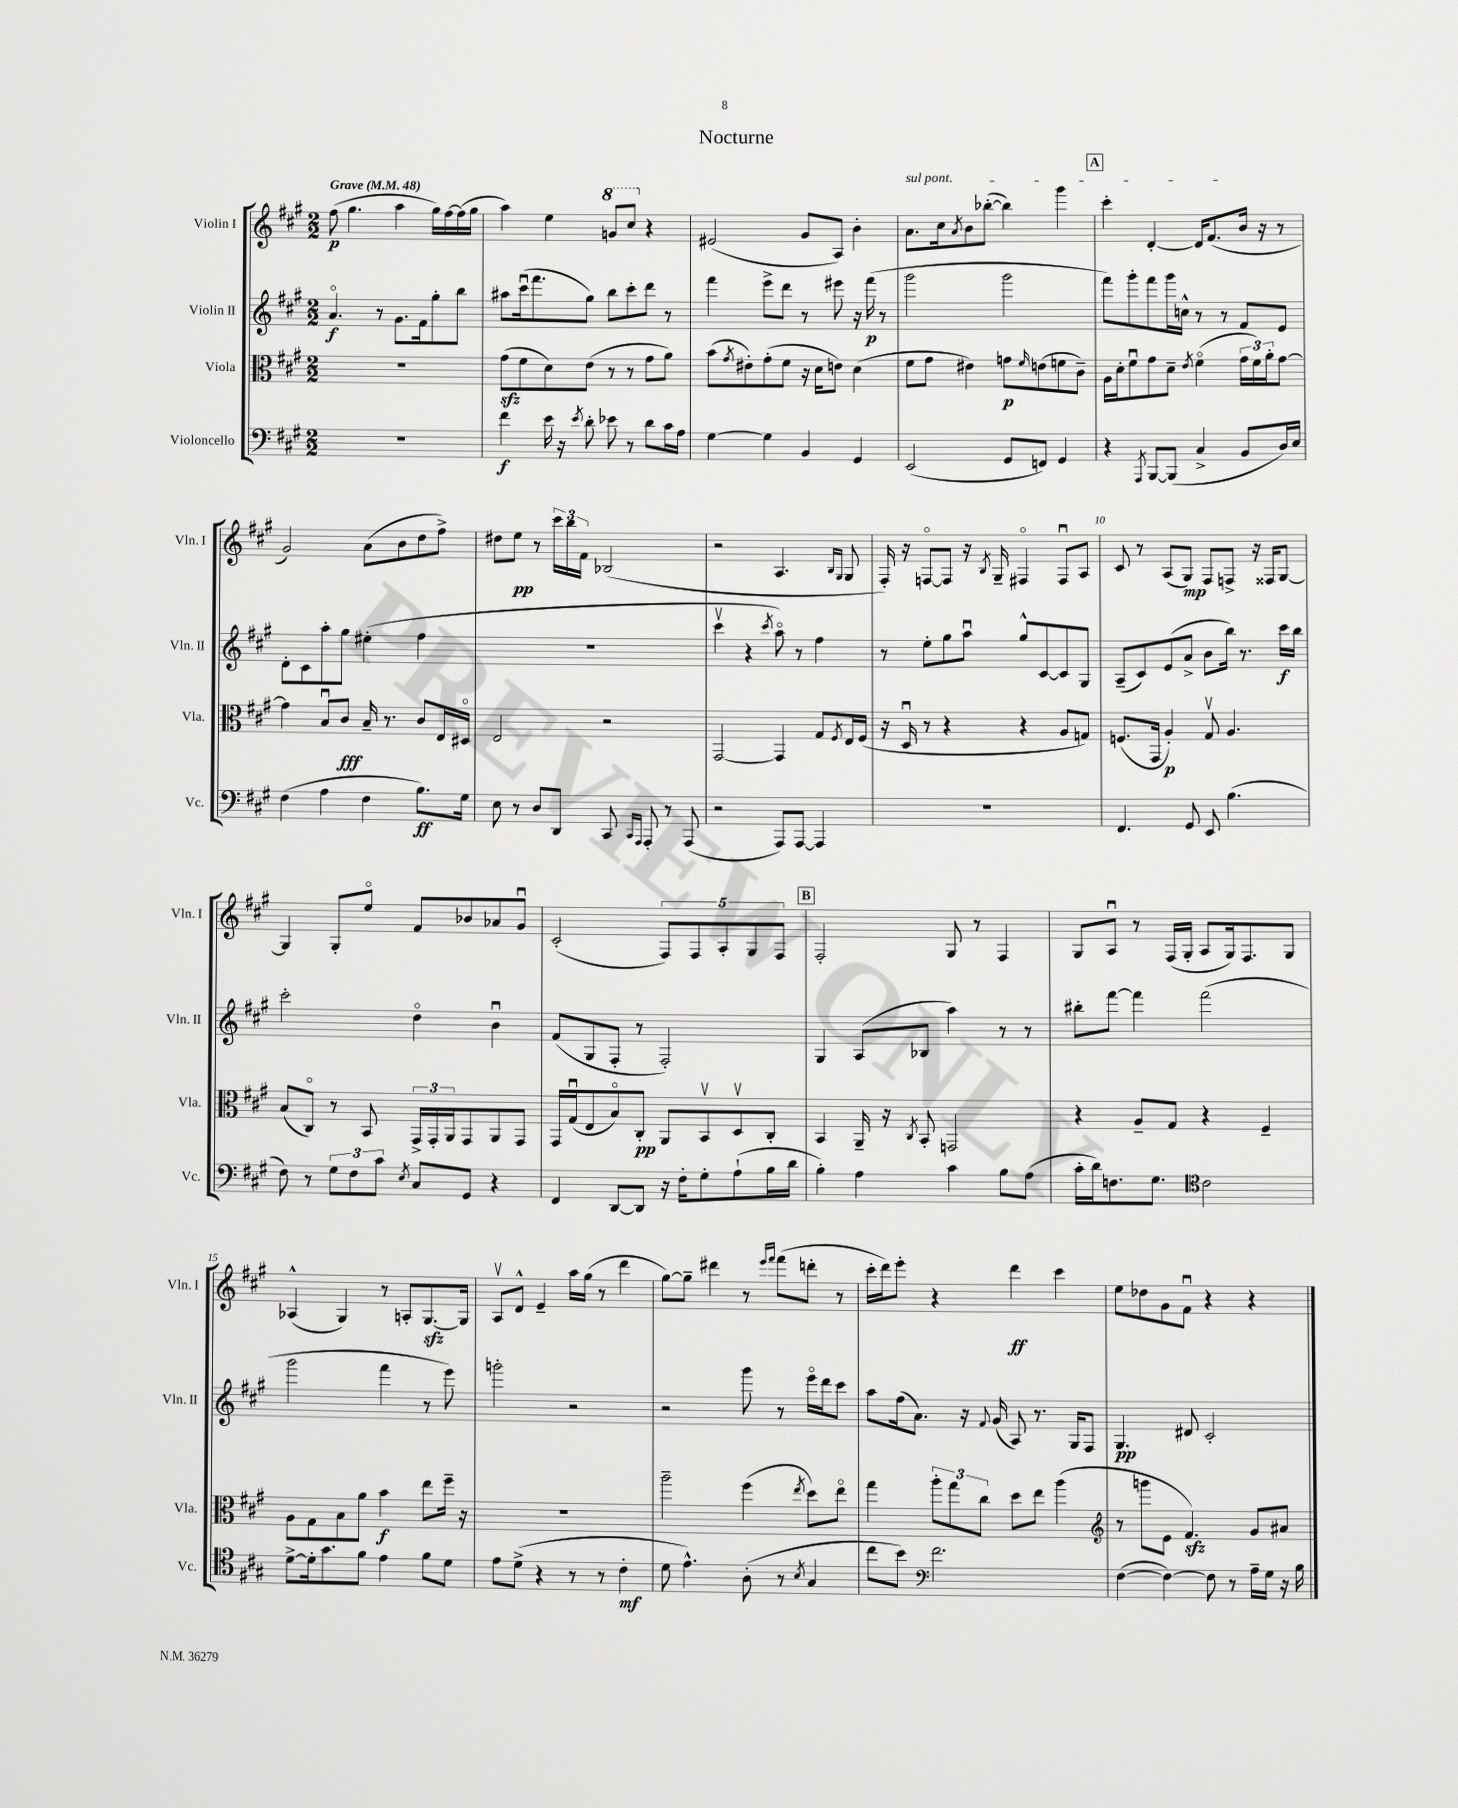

**kern	**dynam	**kern	**dynam	**kern	**dynam	**kern	**dynam
*part4	*part4	*part3	*part3	*part2	*part2	*part1	*part1
*staff4	*staff4	*staff3	*staff3	*staff2	*staff2	*staff1	*staff1
*I"Violoncello	*	*I"Viola	*	*I"Violin II	*	*I"Violin I	*
*I'Vc.	*	*I'Vla.	*	*I'Vln. II	*	*I'Vln. I	*
*clefF4	*	*clefC3	*	*clefG2	*	*clefG2	*
*k[f#c#g#]	*	*k[f#c#g#]	*	*k[f#c#g#]	*	*k[f#c#g#]	*
*M2/2	*	*M2/2	*	*M2/2	*	*M2/2	*
*MM48	*	*MM48	*	*MM48	*	*MM48	*
=1	=1	=1	=1	=1	=1	=1	=1
!	!	!	!	!	!	!LO:TX:a:B:t=Grave	!
1r	.	1r	.	4.a/	f	(8ff#\	p
.	.	.	.	.	.	4.gg#\	.
.	.	.	.	8r	.	.	.
.	.	.	.	8.g#\L	.	4aa\	.
.	.	.	.	16f#\k	.	.	.
.	.	.	.	8gg#'\	.	16gg#\LL)	.
.	.	.	.	.	.	[16ff#\	.
.	.	.	.	8bb\J	.	(16ff#\]	.
.	.	.	.	.	.	16gg#\JJ	.
=2	=2	=2	=2	=2	=2	=2	=2
4f#\	f	(8g#zz\L	.	8aa#X\L	.	4aa\)	.
.	.	8f#\	.	(16ccc#u\k	.	.	.
.	.	.	.	8.fff#\	.	.	.
16e\	.	8d\)	.	.	.	4ee\	.
16r	.	.	.	.	.	.	.
8qe/	.	.	.	.	.	.	.
8d'\	.	(8e\J	.	8gg#\J)	.	.	.
*	*	*	*	*	*	*8va	*
8e-X\	.	8r	.	8bb\L	.	8ggn/L	.
8r	.	8r	.	8ccc#'\	.	8ccc#/J	.
*	*	*	*	*	*	*X8va	*
8d\L	.	8g#\L	.	8ddd\J	.	4r	.
16c#\L	.	8a\J)	.	8r	.	.	.
16A\JJ	.	.	.	.	.	.	.
=3	=3	=3	=3	=3	=3	=3	=3
[4G#\	.	(8b\L	.	4fff#\	.	(2e#X/	.
.	.	8qg#/	.	.	.	.	.
.	.	8e#X'\)	.	.	.	.	.
4G#\]	.	(8g#'\	.	8eee^\L	.	.	.
.	.	8f#\J	.	8ddd\J	.	.	.
4BB/	.	16r	.	8r	.	8g#/L	.
.	.	16d\KL	.	.	.	.	.
.	.	8en\J)	.	8eee#X\	.	8A/J)	.
4GG#/	.	(4d\	.	16r	.	4b'\	.
.	.	.	.	(16fff#\	p	.	.
.	.	.	.	8r	.	.	.
=4	=4	=4	=4	=4	=4	=4	=4
!	!	!	!	!	!	!LO:TX:a:i:t=sul pont.	!
(2EE/	.	8f#\L	.	2ggg#\	.	8.a\L	.
.	.	8g#\J	.	.	.	.	.
.	.	.	.	.	.	16cc#\k	.
.	.	.	.	.	.	8qa/	.
.	.	4e#X\)	.	.	.	8b\	.
.	.	.	.	.	.	([8bb-X'\J	.
8GG#/L	.	8gn\L	p	2ggg#\	.	4bb-\])	.
.	.	16qqf#/	.	.	.	.	.
8FFn/J)	.	(8en\	.	.	.	.	.
4GG#/	.	8fn\	.	.	.	4ggg#\	.
.	.	8c#~\J)	.	.	.	.	.
!!LO:REH:place=s1:t=A
=5	=5	=5	=5	=5	=5	=5	=5
4r	.	16A\LL	.	8fff#\L)	.	4ccc#'\	.
.	.	16d'\J	.	.	.	.	.
.	.	8f#u\	.	8ggg#'\	.	.	.
8qAAA/	.	.	.	.	.	.	.
[8BBB/L	.	8g#\	.	8fff#\	.	[4d'/	.
(8BBB/J]	.	8d~\J	.	16ggg#\L	.	.	.
.	.	.	.	16ccn^^\JJ	.	.	.
.	.	8qe/	.	.	.	.	.
4C#^/	.	(4f#\	.	8r	.	16d/KL]	.
.	.	.	.	.	.	(8.f#/	.
.	.	.	.	8r	.	.	.
8BB/L	.	24g#\LL	.	8f#/L	.	16b/Jk	.
.	.	24f#\)	.	.	.	.	.
.	.	.	.	.	.	16r	.
.	.	24a'\J	.	.	.	.	.
16D/L)	.	[8g#\J	.	8e/J	.	8r	.
16E/JJ	.	.	.	.	.	.	.
!!LO:LB:g=z
=6	=6	=6	=6	=6	=6	=6	=6
(4F#\	.	4g#\]	.	8d'\L	.	2g#/)	.
.	.	.	.	8c#\	.	.	.
4A\	.	8Bu/L	.	8aa'\	.	.	.
.	.	8c#/J	fff	8gg#\J	.	.	.
4F#\	.	16B~/	.	(4ee#X'\	.	(8a\L	.
.	.	8.r	.	.	.	.	.
.	.	.	.	.	.	8b\	.
8.B\L)	ff	8c#/L	.	4ff#\	.	8dd\	.
.	.	16E/L	.	.	.	8ff#^\J)	.
16G#\Jk	.	16D#X/JJ	.	.	.	.	.
=7	=7	=7	=7	=7	=7	=7	=7
8E\	.	2E/	.	1r	.	8dd#X\L	.
8r	.	.	.	.	.	8ee\J	pp
8D/L	.	.	.	.	.	8r	.
8DD/J	.	.	.	.	.	24ccc#\LL	.
.	.	.	.	.	.	24bb\	.
.	.	.	.	.	.	24f#\JJ	.
8CC#/	.	2r	.	.	.	(2B-X/	.
16qqCC#/LL	.	.	.	.	.	.	.
16qqAAA/JJ	.	.	.	.	.	.	.
8AAA'/	.	.	.	.	.	.	.
8r	.	.	.	.	.	.	.
(8AAA/	.	.	.	.	.	.	.
=8	=8	=8	=8	=8	=8	=8	=8
2r	.	[2GG#/	.	4ccc#v\	.	2r	.
.	.	.	.	4r	.	.	.
.	.	.	.	8qccc#/	.	.	.
8AAA/L)	.	4GG#/]	.	8aa\)	.	4.A/	.
[8AAA/J	.	.	.	8r	.	.	.
4AAA/]	.	8G#/L	.	4ff#\	.	.	.
.	.	.	.	.	.	16qqB/LL	.
.	.	8qF#/	.	.	.	16qqG#/JJ	.
.	.	16E/L	.	.	.	8G#/	.
.	.	(16F#/JJ	.	.	.	.	.
=9	=9	=9	=9	=9	=9	=9	=9
1r	.	16r	.	8r	.	16F#'/)	.
.	.	16Du/	.	.	.	16r	.
.	.	8r	.	8ee'\L	.	[8Fn/L	.
.	.	4r	.	8gg#\	.	8F/J]	.
.	.	.	.	8aau\J	.	16r	.
.	.	.	.	.	.	8qB/	.
.	.	.	.	.	.	16G#~/	.
.	.	4r	.	8gg#^^/L	.	4F#X/	.
.	.	.	.	[8c#/	.	.	.
.	.	8A/L	.	8c#/]	.	8F#u/L	.
.	.	8Gn/J)	.	8G#/J	.	8A/J	.
=10	=10	=10	=10	=10	=10	=10	=10
4.FF#/	.	(8.Fn/L	.	(8A~/L	.	8c#/	.
.	.	.	.	8c#/)	.	8r	.
.	.	16GG#/Jk	.	.	.	.	.
.	.	4A'/)	p	(8e/	.	(8A/L	.
8GG#/	.	.	.	8a^/J	.	8G#/J)	mp
8EE/	.	8G#v/	.	8b\L	.	8F#/L	.
(4.B\	.	4.A/	.	16bb\Jk)	.	8Fn^/J	.
.	.	.	.	8.r	.	.	.
.	.	.	.	.	.	16r	.
.	.	.	.	.	.	16F##X/KL	.
.	.	.	.	16ccc#\LL	f	[8G#/J	.
.	.	.	.	16bb\JJ	.	.	.
!!LO:LB:g=z
=11	=11	=11	=11	=11	=11	=11	=11
8F#\)	.	(8B/L	.	2ccc#'\	.	4G#/]	.
8r	.	8C#/J)	.	.	.	.	.
12G#\L	.	8r	.	.	.	8G#'/L	.
12F#\	.	.	.	.	.	.	.
.	.	8BB/	.	.	.	8ee/J	.
12c#\J	.	.	.	.	.	.	.
8qE/	.	.	.	.	.	.	.
8C#/L	.	24GG#^/LL	.	4dd\	.	8f#/L	.
.	.	24GG#'/	.	.	.	.	.
.	.	24AA/J	.	.	.	.	.
8GG#/J	.	8GG#/	.	.	.	8b-X/	.
4r	.	8AA/	.	4bu\	.	8a-X/	.
.	.	8GG#/J	.	.	.	8g#u/J	.
=12	=12	=12	=12	=12	=12	=12	=12
4FF#/	.	16GG#/LL	.	(8f#/L	.	(2c#'/	.
.	.	(16G#u/J	.	.	.	.	.
.	.	8E/	.	8G#/	.	.	.
[8DD/L	.	8B/)	.	8F#'/J	.	.	.
8DD/J]	.	8C#'/J	pp	8r	.	.	.
16r	.	8AA/L	.	2F#'/)	.	10F#/L)	.
16F#'\KL	.	.	.	.	.	.	.
.	.	.	.	.	.	10F#/	.
8G#'\	.	8BBv/	.	.	.	.	.
.	.	.	.	.	.	10A'/	.
(8A`\	.	8Dv/	.	.	.	.	.
.	.	.	.	.	.	10G#/	.
16B\L	.	8C#'/J	.	.	.	.	.
.	.	.	.	.	.	10F#/J	.
16d\JJ	.	.	.	.	.	.	.
!!LO:REH:place=s1:t=B
=13	=13	=13	=13	=13	=13	=13	=13
4B'\)	.	4BB/	.	4G#/	.	2F#'/	.
4A\	.	16AA~/	.	(8A/L	.	.	.
.	.	16r	.	.	.	.	.
.	.	8qC#/	.	.	.	.	.
.	.	8BB'/	.	8B-X/J	.	.	.
4c#\	.	2GGn/	.	4aa\)	.	8G#/	.
.	.	.	.	.	.	8r	.
8B\L	.	.	.	8r	.	4F#/	.
(8A\J	.	.	.	8r	.	.	.
=14	=14	=14	=14	=14	=14	=14	=14
16c#'\LL	.	4r	.	8bb#X'\L	.	8G#/L	.
16d\J)	.	.	.	.	.	.	.
8.Fn\	.	.	.	[8fff#\J	.	8Au/J	.
.	.	8A~/L	.	4fff#\]	.	8r	.
8.G#\J	.	.	.	.	.	.	.
.	.	8G#/J	.	.	.	(16F#/LL	.
.	.	.	.	.	.	16G#'/JJ	.
*clefC4	*	*	*	*	*	*	*
2c#\	.	4r	.	(2fff#\	.	8A/L	.
.	.	.	.	.	.	16G#/k)	.
.	.	.	.	.	.	8.F#/	.
.	.	4F#~/	.	.	.	.	.
.	.	.	.	.	.	8G#/J	.
!!LO:LB:g=z
=15	=15	=15	=15	=15	=15	=15	=15
[8d^\L	.	8A\L	.	2ggg#\	.	(4A-X^^/	.
16d'\k]	.	8G#\	.	.	.	.	.
8.g#\	.	.	.	.	.	.	.
.	.	8B\	.	.	.	4G#/)	.
8f#\J	.	8a\J	.	.	.	.	.
4e\	.	4b\	f	4fff#\	.	8r	.
.	.	.	.	.	.	8An'/L	.
8f#\L	.	8ee\L	.	8r	.	[8.G#zz/	.
8d\J	.	16ff#~\Jk	.	8eee\)	.	.	.
.	.	16r	.	.	.	16G#/Jk]	.
=16	=16	=16	=16	=16	=16	=16	=16
8e\L	.	1r	.	2gggn'\	.	8Av/L	.
(8d^\J	.	.	.	.	.	8d^^/J	.
4r	.	.	.	.	.	4e~/	.
8r	.	.	.	2r	.	16aa\LL	.
.	.	.	.	.	.	(16gg#\JJ	.
8r	.	.	.	.	.	8r	.
4c#'\	mf	.	.	.	.	4ddd\	.
=17	=17	=17	=17	=17	=17	=17	=17
8d\	.	2aa~\	.	2r	.	[8gg#\L)	.
4.e^^\)	.	.	.	.	.	8gg#~\J]	.
.	.	.	.	.	.	4ddd#X\	.
(8A'\	.	(4ff#\	.	8ggg#\	.	8r	.
.	.	.	.	.	.	16qqeee/LL	.
.	.	.	.	.	.	16qqfff#/JJ	.
8r	.	.	.	8r	.	(8fff#\L	.
8qB/	.	8qee/	.	.	.	.	.
4G#/	.	8dd\L)	.	16eee\LL	.	8dddn'\J	.
.	.	.	.	16ddd\J	.	.	.
.	.	8ee\J	.	8ccc#\J	.	8r	.
=18	=18	=18	=18	=18	=18	=18	=18
8cc#\L	.	4gg#\	.	8aa\L	.	16ccc#'\LL	.
.	.	.	.	.	.	16ddd\J)	.
8b\J)	.	.	.	(16ff#\k	.	8eee'\J	.
.	.	.	.	8.a\J)	.	.	.
*clefF4	*	*	*	*	*	*	*
2.f#\	.	12aa'\L	.	.	.	4r	.
.	.	12gg#\	.	.	.	.	.
.	.	.	.	16r	.	.	.
.	.	12cc#\J	.	.	.	.	.
.	.	.	.	8qqf#/	.	.	.
.	.	.	.	(16g#/	.	.	.
.	.	8dd\L	.	8A/)	.	4ddd\	ff
.	.	8ee\J	.	8.r	.	.	.
.	.	(4aa\	.	.	.	4ccc#\	.
.	.	.	.	16G#/KL	.	.	.
.	.	.	.	8F#/J	.	.	.
=19	=19	=19	=19	=19	=19	=19	=19
*	*	*clefG2	*	*	*	*	*
([4F#\	.	8r	.	4.G#/	pp	8ee\L	.
.	.	8gggn\L	.	.	.	8dd-X\	.
4F#\_)	.	8e\J	.	.	.	8g#\	.
.	.	4.f#zz/)	.	8d#X/	.	8f#u\J	.
8F#\]	.	.	.	2c#'/	.	4r	.
8r	.	.	.	.	.	.	.
16A~\LL	.	8g#/L	.	.	.	4r	.
16G#\JJ	.	.	.	.	.	.	.
16r	.	8a#X/J	.	.	.	.	.
16B\	.	.	.	.	.	.	.
==	==	==	==	==	==	==	==
*-	*-	*-	*-	*-	*-	*-	*-
